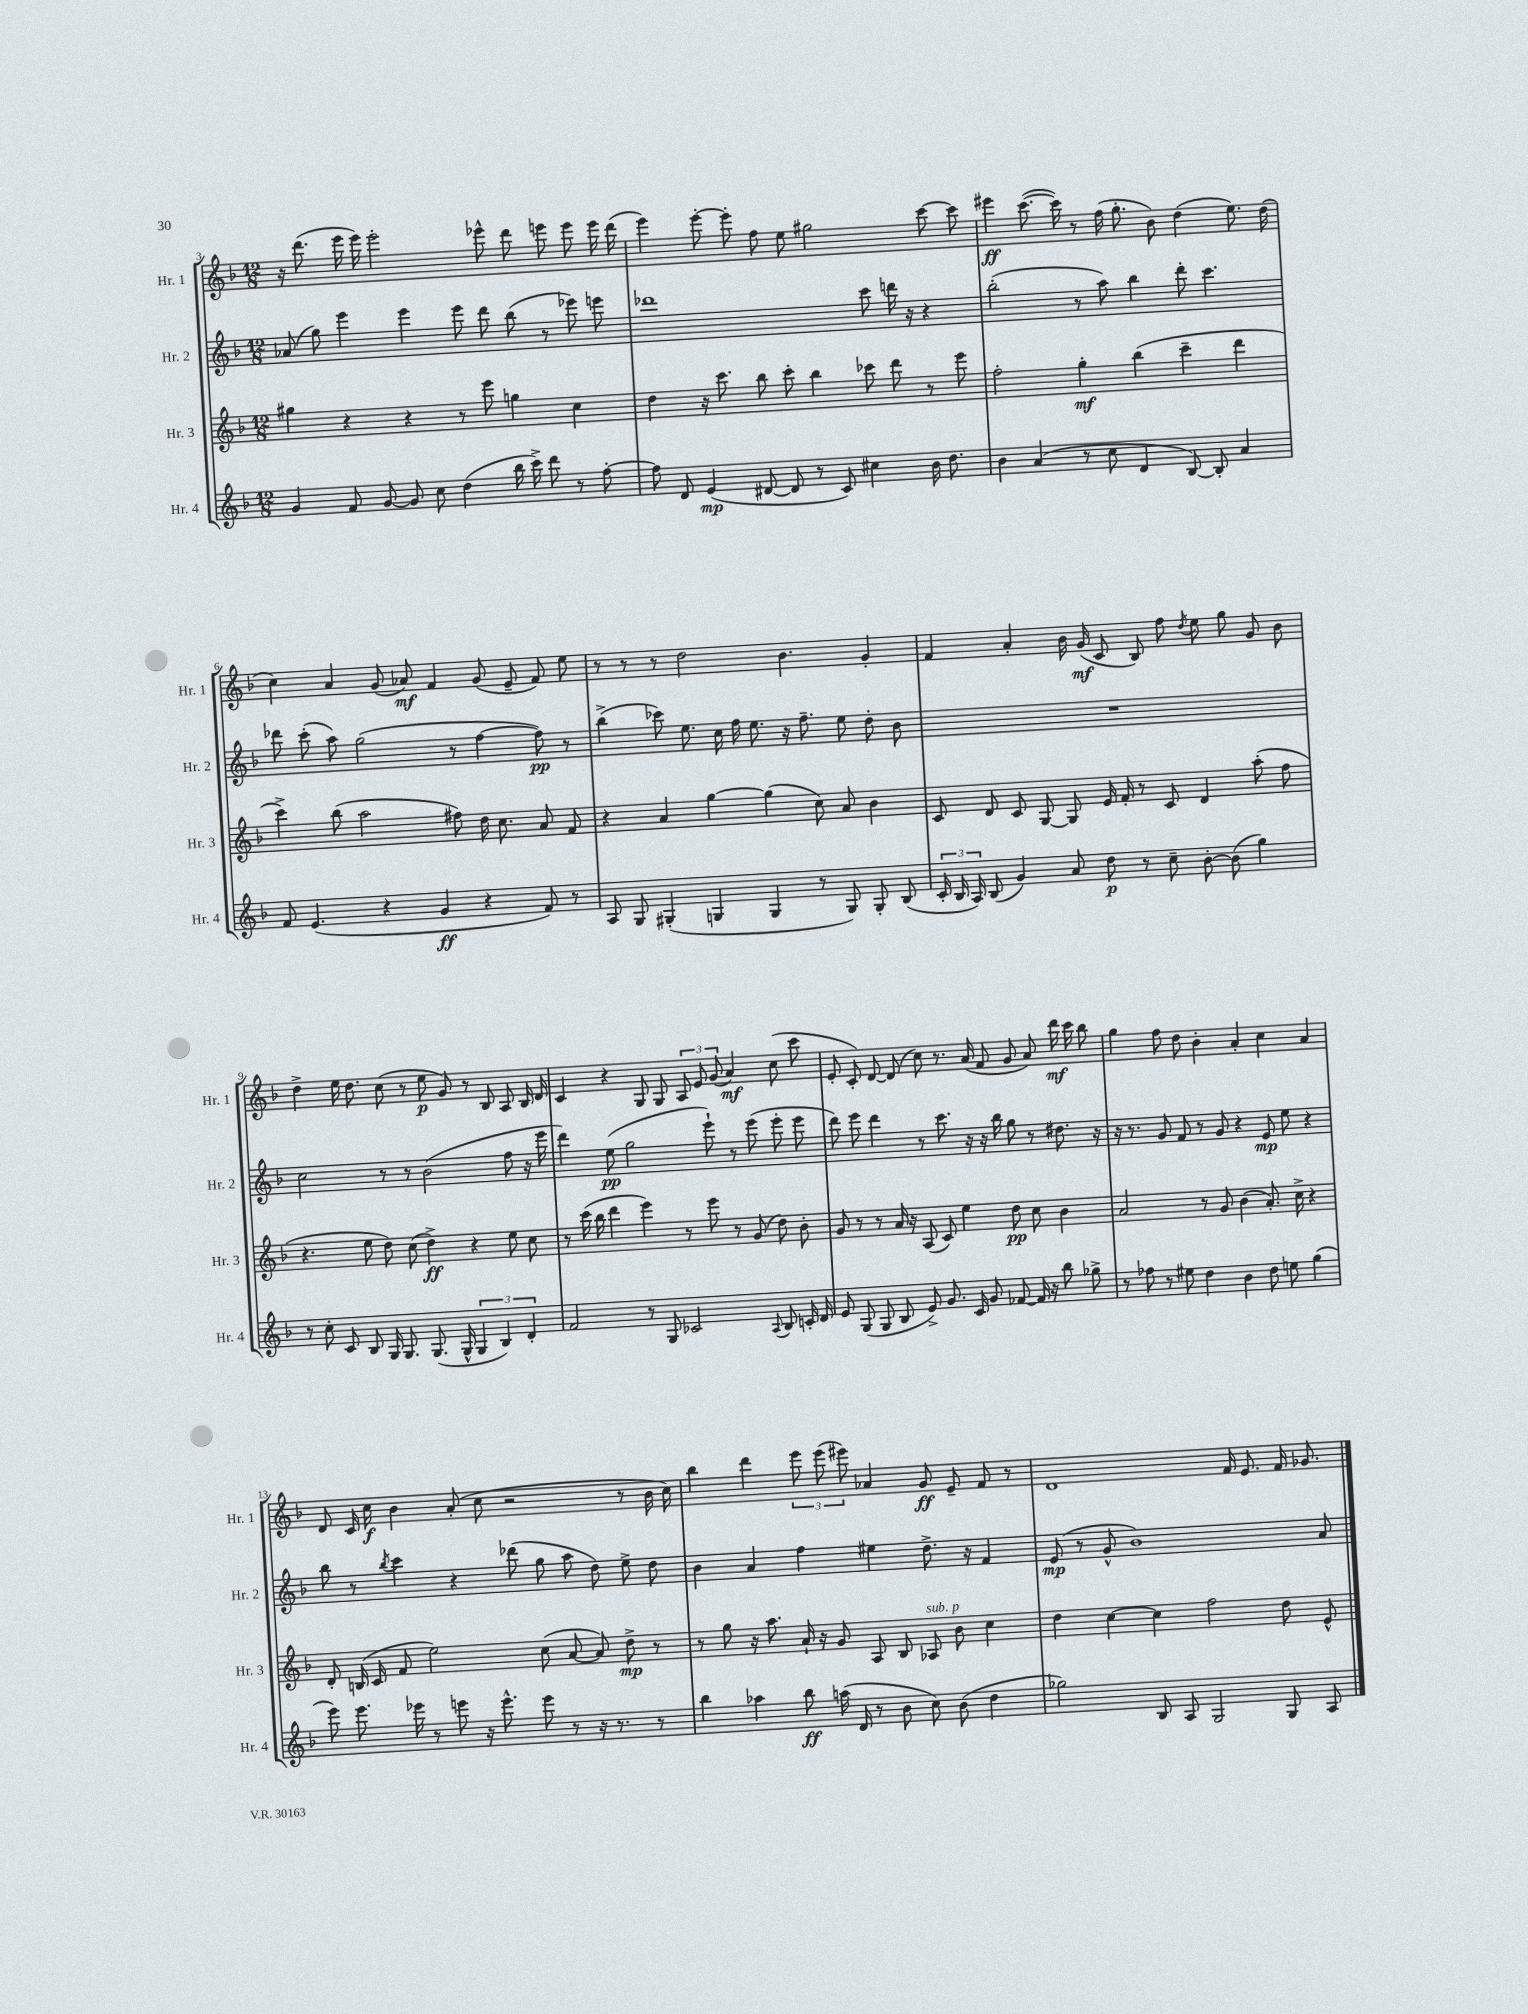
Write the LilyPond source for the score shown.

<<
\new StaffGroup <<
\new Staff = "s0" \with { instrumentName = "Hr. 1" shortInstrumentName = "Hr. 1" } {
    \clef treble \key f \major \numericTimeSignature \time 12/8
    \autoBeamOff r16 d'''8.( e'''16 e'''16) e'''2-. ees'''8-^ d'''8 e'''8 e'''8 e'''16 d'''16( |
    e'''4) e'''8~-. e'''8-. f''8 e''8 gis''2 c'''8~ c'''8 |
    eis'''4\ff c'''8.~( c'''16) r8 f''16( g''8.-. bes'8) d''4( e''8.) d''16( |
    c''4) a'4 g'8( aes'8\mf) f'4 g'8( e'8-- f'8) e''8 |
    r8 r8 r8 d''2 bes'4. g'4-. |
    f'4 a'4-. bes'16 g'16\mf( c'8 bes8) f''8 \acciaccatura { d''8 } e''8 g''8 g'8 bes'8 |
    d''4-> e''16 d''8. c''8( r8 e''8\p g'8) r8 bes8 a8 bes16 d'16 |
    c'4 r4 g8 g8 \tuplet 3/2 { a8 e'8 g'8( } a'4\mf) c''8( c'''8 |
    e'8-. c'8-.) d'8~ d'8( c''8) r8. a'16( f'8 g'8 a'8) d'''16\mf c'''16 bes''8 |
    g''4 f''8 d''8 bes'4-. a'4-. c''4 a'4 |
    d'8 c'16 c''16\f bes'4 a'8-.( c''8 r2 r8 bes'16 c''16) |
    bes''4 d'''4 \tuplet 3/2 { e'''8 e'''8( eis'''8) } aes'4 g'8\ff e'8-- f'8 r8 |
    d'1 f'16 e'8. f'16 ges'8. \bar "|." |
}
\new Staff = "s1" \with { instrumentName = "Hr. 2" shortInstrumentName = "Hr. 2" } {
    \clef treble \key f \major \numericTimeSignature \time 12/8
    \autoBeamOff aes'8( g''8) e'''4 e'''4 e'''8 d'''8 bes''8( r8 ees'''8) e'''8 |
    des'''1 c'''8 d'''16 r16 r4 |
    bes''2-.( r8 a''8) bes''4 d'''8-. c'''4. |
    des'''8 c'''8-.( a''8) g''2( r8 f''4~ f''8\pp) r8 |
    bes''4->( ces'''8) e''8. c''16 f''16 e''8. r16 f''8.-- e''8 d''8-. bes'8 |
    R1. |
    c''2 r8 r8 bes'2( f''8 r16 e'''16 |
    d'''4) e''8\pp( g''2 e'''8-!) r8 e'''8( e'''8-. e'''8 |
    d'''8) e'''8 d'''4 r8 c'''8. r16 r16 bes''16 g''8 r8 dis''8. r16 |
    r16 r8. g'8 f'8 r8 g'8 r4 e'8\mp e''8 r4 |
    bes''8 r8 \acciaccatura { bes''8 } c'''4 r4 des'''8( g''8 a''8 d''8) e''8-> d''8 |
    bes'4 a'4 f''4 eis''4 d''8.-> r16 f'4 |
    e'8\mp( r8 g'8-^ bes'1) a'8 \bar "|." |
}
\new Staff = "s2" \with { instrumentName = "Hr. 3" shortInstrumentName = "Hr. 3" } {
    \clef treble \key f \major \numericTimeSignature \time 12/8
    \autoBeamOff gis''4 r4 r4 r8 e'''8 g''4 c''4 |
    d''4 r16 c'''8. bes''8 c'''8-. bes''4 ces'''8 d'''8 r8 e'''8 |
    f''2-. g''4-.\mf bes''4( c'''4-- d'''4 |
    c'''4->) bes''8( a''2 fis''8) d''16 c''8. a'8 f'8 |
    r4 a'4 g''4~ g''4( c''8) a'8 bes'4 |
    c'8 d'8 c'8 g8~ g8 e'16 f'16-. r8 c'8 d'4 a''8-.( f''8 |
    r4. e''8 d''8) c''8( d''4->\ff) r4 e''8 c''8 |
    r8 c'''16( bes''16 d'''4 e'''4) r8 e'''8 r8 g'8( d''8) bes'8-. |
    g'8 r8 r8 a'16 r16 a8( c'8) e''4 d''8\pp c''8 bes'4 |
    a'2 r8 g'8 bes'4( a'8.-.) c''16-> r4 |
    d'8-. b16( c'16 f'8 e''2) c''8( a'8~ a'8) d''8->\mp r8 |
    r8 g''8 r16 a''8. a'16-! r16 g'8 a8 bes8 aes8^\markup { \italic "sub. p" } bes'8 c''4 |
    d''4 c''4~ c''4 f''2 d''8 e'8-^ \bar "|." |
}
\new Staff = "s3" \with { instrumentName = "Hr. 4" shortInstrumentName = "Hr. 4" } {
    \clef treble \key f \major \numericTimeSignature \time 12/8
    \autoBeamOff g'4 f'8 g'8~ g'8 c''8 d''4( bes''16 c'''16->) d'''8 r8 f''8~-. |
    f''8 d'8 e'4\mp( dis'8~ dis'8 r8 c'8) cis''4 bes'16 d''8. |
    bes'4 a'4( r8 c''8 d'4 bes8~) bes8-. a'4 |
    f'8 e'4.( r4 g'4\ff r4 f'8) r8 |
    a8 g8 gis4-.( g4 g4 r8 g8) g8-. bes8( |
    \tuplet 3/2 { c'16-. bes16 a16) } bes8( g'4) a'8 d''8\p r8 c''8-- bes'8~-. bes'8( g''4) |
    r8 c''8-. c'8 bes8 g16 g8. g8.( g16-^ \tuplet 3/2 { g4 bes4) d'4-. } |
    f'2 r8 g8 ces'2 \appoggiatura { a8 } bes8 c'16-. d'16 |
    e'8 g8( g8 bes8 e'8->) g'8. c'16 g'8 fes'8~ fes'16 r16 bes''8 ges''8-> |
    r8 fes''8 r8 eis''8 d''4 bes'4 d''8 e''8 g''4( |
    e'''8) e'''8. ees'''16 r8 e'''8 r16 e'''8.-^ e'''8 r8 r16 r8. r8 |
    bes''4 aes''4 bes''8\ff a''16( d'16 r8 bes'8 c''8) bes'8( d''4 |
    ges''2) bes8 a8 g2 g8 a8 \bar "|." |
}
>>
>>
\layout { \context { \Score currentBarNumber = #3 } }
